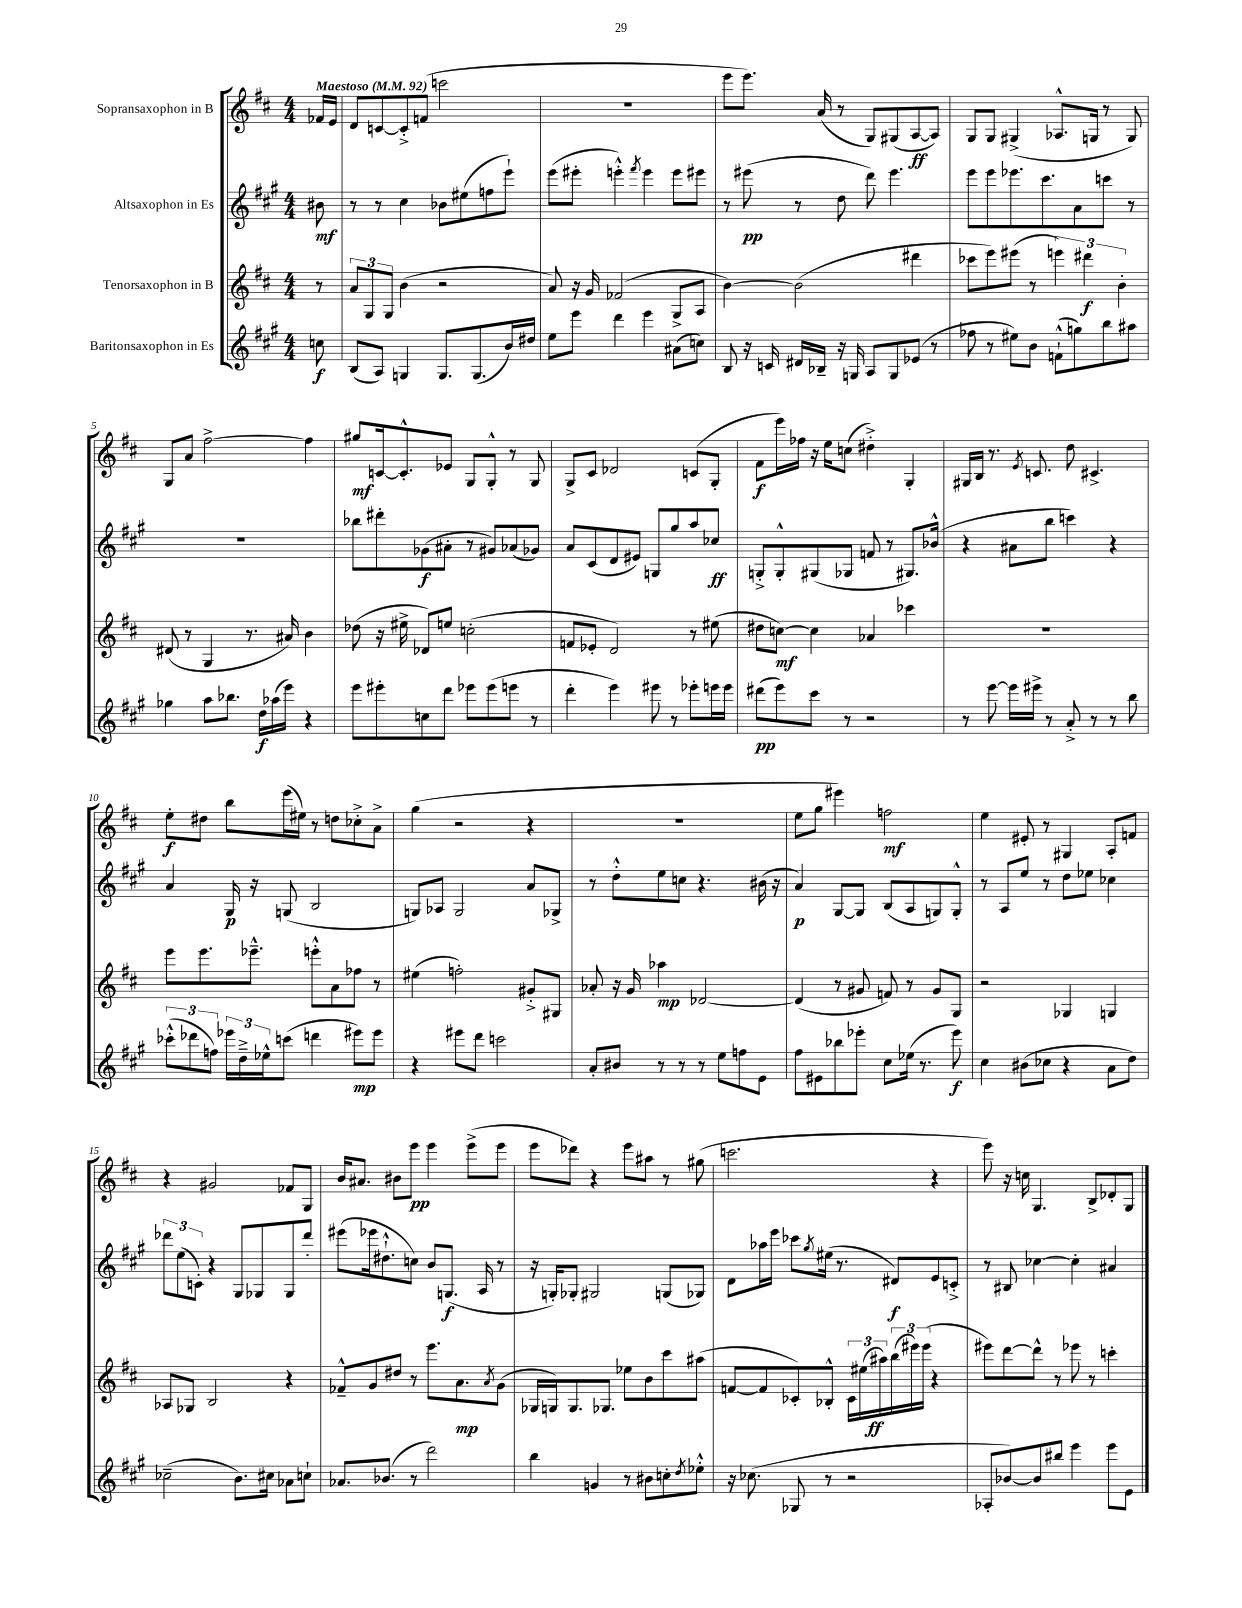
<<
\new StaffGroup <<
\new Staff = "s0" \with { instrumentName = "Sopransaxophon in B" } {
    \clef treble \key d \major \numericTimeSignature \time 4/4 \partial 8 \tempo "Maestoso" 4 = 92
    fes'16 e'16 |
    d'8 c'8~ c'8-.-> f'8( c'''2 |
    R1 |
    e'''8 e'''8.) a'16( r8 g8) gis8( a8~\ff a8) |
    g8 g8 gis4->( aes8.-^ g16 r8 g8) |
    g8 a'8 fis''2~-> fis''4 |
    gis''8\mf c'16~ c'8.-.-^ ees'8 g8 g8-.-^ r8 g8 |
    g8-> cis'8 des'2 c'8( g8-. |
    fis'8\f e'''16) fes''16 r16 e''16 c''8( dis''4-.->) g4-. |
    gis16 b16 r8. \acciaccatura { e'8 } c'8. d''8 cis'4.-> |
    e''8-.\f dis''8 b''8 e'''16( eis''16) r8 d''8 ces''8-.-> a'8-> |
    g''4( r2 r4 |
    R1 |
    e''8 g''8 eis'''4) f''2\mf |
    e''4 eis'8-. r8 gis4 a8-. f'8 |
    r4 gis'2 fes'8 g8 |
    b'16 ais'8. bis'8 e'''8\pp e'''4 e'''8->( e'''8 |
    e'''8 des'''8) r4 e'''8 ais''8 r8 gis''8( |
    c'''2. r4 |
    e'''8) r16 c''16 g4. b8-> des'8-. g8 \bar "|." |
}
\new Staff = "s1" \with { instrumentName = "Altsaxophon in Es" } {
    \clef treble \key a \major \numericTimeSignature \time 4/4 \partial 8
    bis'8\mf |
    r8 r8 cis''4 bes'8 eis''8( f''8 e'''8-!) |
    e'''8( eis'''8-. e'''4-.-^) \acciaccatura { fis'''8 } e'''4 e'''8 eis'''8 |
    r8 eis'''8\pp( r8 d''8 d'''8) eis'''4. |
    e'''8 e'''8 ees'''8. cis'''8. a'8 c'''8 r8 |
    R1 |
    bes''8 dis'''8-. ges'8\f( ais'8-. r8 gis'8) aes'8( ges'8) |
    a'8 cis'8( d'8 eis'8) g8 gis''8 a''8 ces''8\ff |
    g8-.-> g8-.-^ gis8( ges8 f'8 r8 gis8.) bes'16-^( |
    r4 ais'8 b''8 c'''4) r4 |
    a'4 gis16\p r16 g8( b2 |
    g8) aes8 g2 a'8 ges8-> |
    r8 d''8-.-^ e''8 c''8 r4. bis'16( r16 |
    a'4\p) gis8~ gis8 b8( a8 g8) g8-.-^ |
    r8 a8 e''8 r8 d''8 ees''8 ces''4 |
    \tuplet 3/2 { des'''8 e''8( c'8-.) } r4 gis8 ges8 ges8 des'''8-. |
    eis'''8( ees'''16 dis''8.-!-^ c''8) b'8 g8.\f( a16 r8 |
    r16 g16-.) ges8-. gis2 g8( ges8) |
    d'8 aes''16 e'''16 ces'''8 \acciaccatura { gis''8 } eis''16( r8. dis'8\f) e'8 c'8-.-> |
    r8 bis8 ces''4~ ces''4-. ais'4 \bar "|." |
}
\new Staff = "s2" \with { instrumentName = "Tenorsaxophon in B" } {
    \clef treble \key d \major \numericTimeSignature \time 4/4 \partial 8
    r8 |
    \tuplet 3/2 { a'8 g8 g8 } b'4( r2 |
    a'8) r16 g'16 fes'2( g8-> a8 |
    b'4~) b'2( dis'''4 |
    ces'''8 e'''8) eis'''8( r8 \tuplet 3/2 { e'''4) dis'''4\f b'4-. } |
    dis'8( r8 g4 r8. ais'16) b'4 |
    des''8( r16 eis''16-> des'8) e''8 c''2-.( |
    f'8 ees'8-. d'2) r8 eis''8( |
    dis''8 c''8~\mf) c''4 aes'4 ces'''4 |
    R1 |
    e'''8 e'''8. ees'''8.---^ e'''8-.-^ a'8 fes''8 r8 |
    eis''4( f''2-.) gis'8-.-> gis8 |
    aes'8-. r16 g'16 aes''4\mp des'2~ |
    des'4( r8 gis'8 f'8) r8 gis'8 g8 |
    r2 ges4 g4 |
    aes8 ges8 b2 r4 |
    fes'8---^ g'8 dis''8 r8 e'''8. a'8.\mp \acciaccatura { a'8 } g'8( |
    ges16 g16) g8. ges8. ees''8 b'8 cis'''8 ais''8( |
    f'8~ f'8 ces'8-.) bes8-.-^ \tuplet 3/2 { ces'16 eis''16( ais''16\ff) } \tuplet 3/2 { b''16( eis'''16) eis'''16( } r4 |
    eis'''8) d'''8~ d'''8-^ r8 ees'''8 r8 c'''4-. \bar "|." |
}
\new Staff = "s3" \with { instrumentName = "Baritonsaxophon in Es" } {
    \clef treble \key a \major \numericTimeSignature \time 4/4 \partial 8
    c''8\f |
    b8( a8) g4 g8. g8.( b'16) dis''16 |
    e''8 e'''8 d'''4 e'''4 ais'8( c''8) |
    b8 r16 c'16 dis'16 bes16-- r16 g16 a8 g8 ees'8( r8 |
    fes''8 r8 eis''8) b'8 f'8-!-^( g''8) b''8 ais''8 |
    ges''4 a''8 bes''8. d''16\f aes''16( e'''16) r4 |
    e'''8 eis'''8-. c''8 d'''8 ees'''8 ees'''8( e'''8 r8 |
    d'''4-. e'''4) eis'''8 r8 ees'''8-. e'''16 e'''16 |
    dis'''8\pp( e'''8) cis'''8 r8 r2 |
    r8 e'''8~ e'''16 eis'''16-> r8 a'8-.-> r8 r8 b''8 |
    \tuplet 3/2 { ces'''8-.-^( des'''8 f''8) } \tuplet 3/2 { ees'''16 d''16---> ees''16-^ } c'''8( d'''4 eis'''8\mp) eis'''8 |
    r4 eis'''8 d'''8 c'''2 |
    a'8-. bis'8 r8 r8 r8 e''8 f''8 e'8 |
    fis''8 eis'8 bes''8 ees'''8-. cis''8 ees''16( r8. ees'''8\f) |
    cis''4 bis'8( ces''8 r4 a'8 d''8) |
    ces''2--( b'8.) cis''16 aes'8 c''8-! |
    aes'8. bes'8.( r8 d'''2) |
    b''4 g'4 r8 bis'8 c''8-. \acciaccatura { d''8 } ees''8-.-^ |
    r16 ces''8.( ges8 r8 r2 |
    aes8-. bes'8~) bes'8 bis''8 e'''4 e'''8 e'8 \bar "|." |
}
>>
>>
